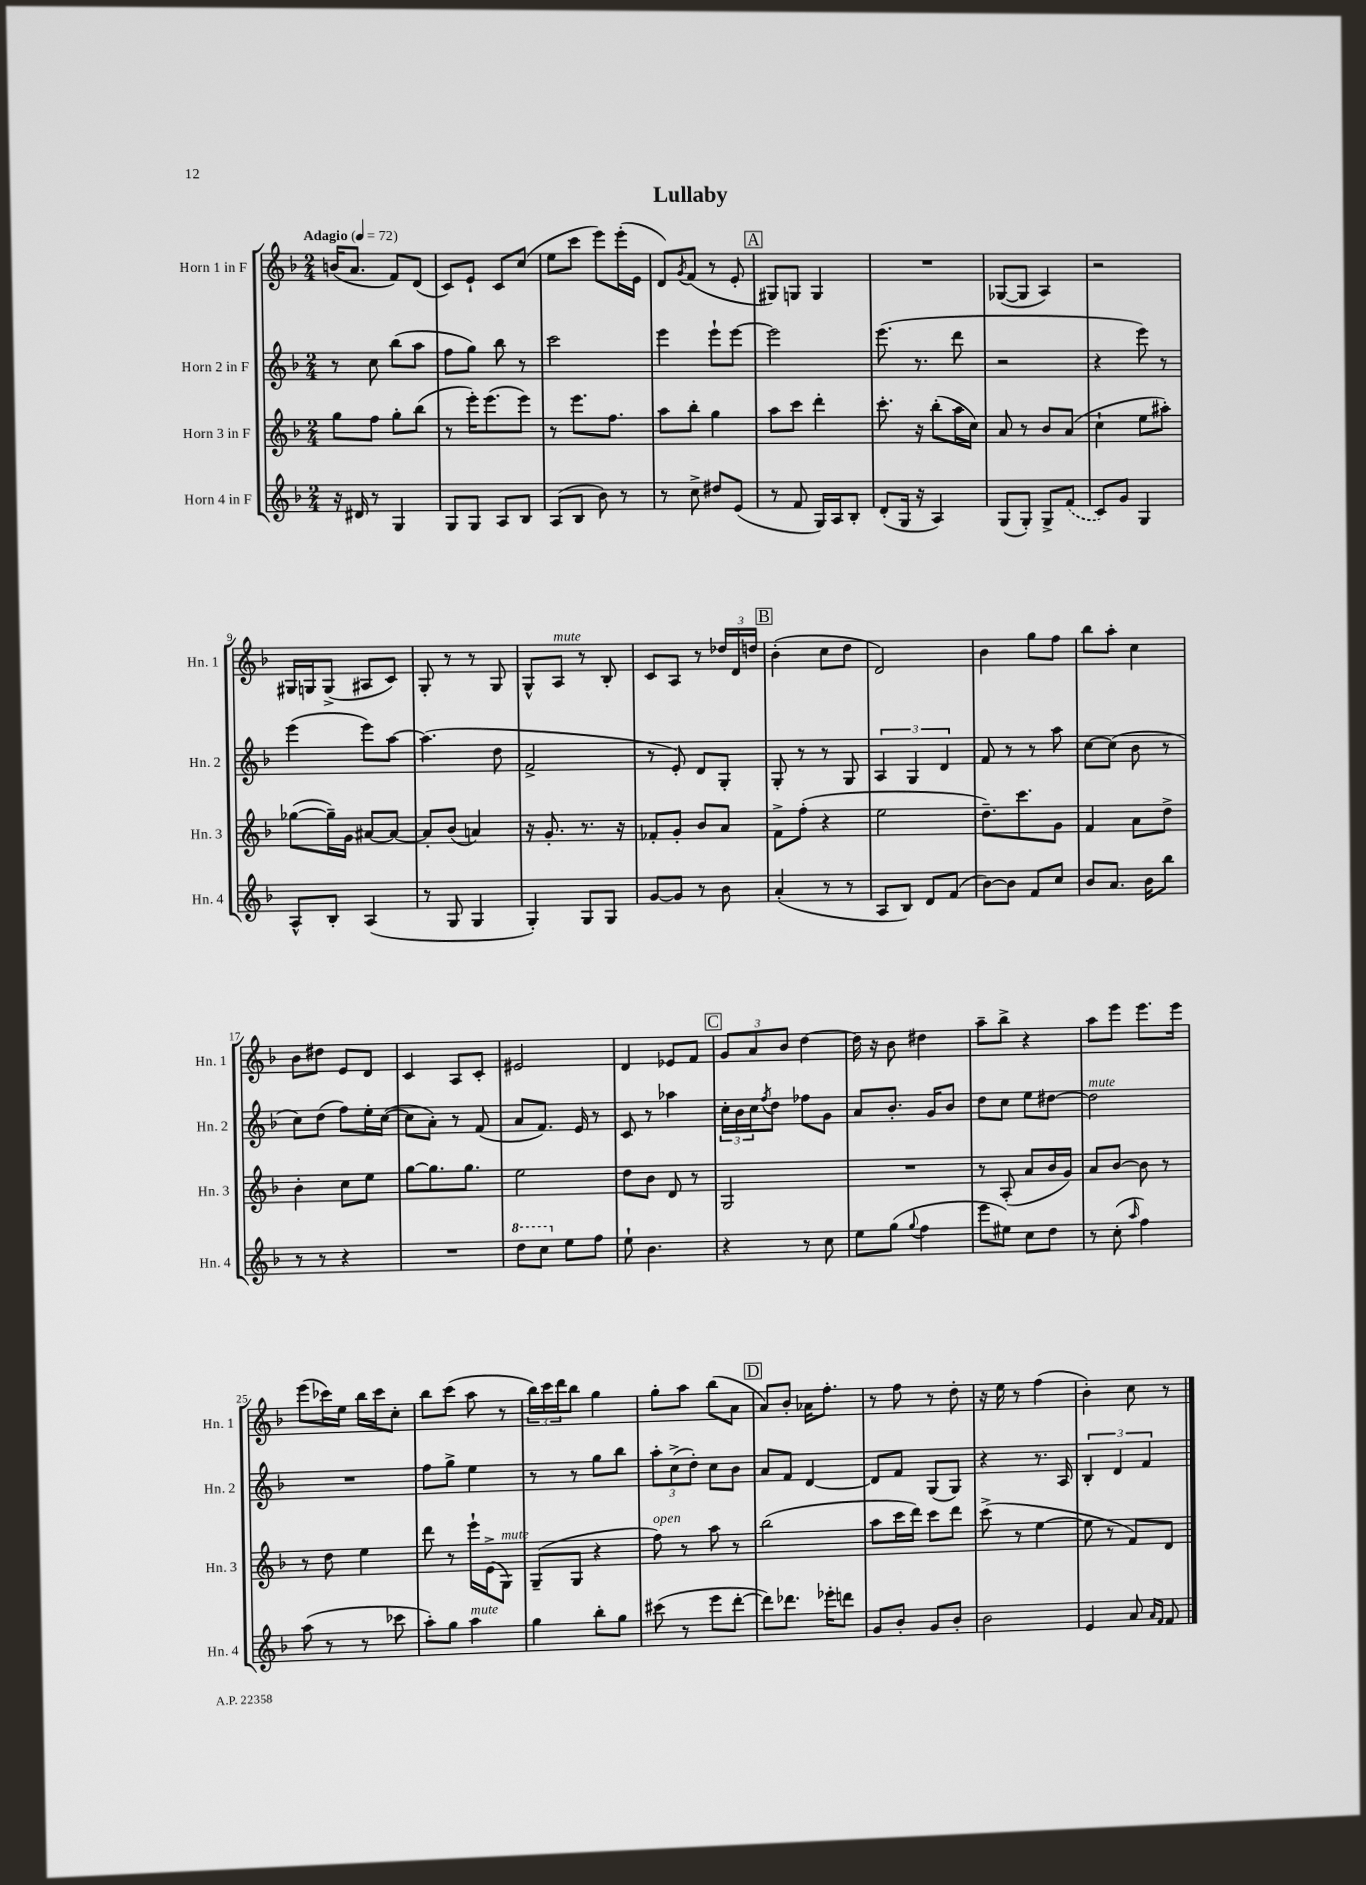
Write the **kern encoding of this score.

**kern	**kern	**kern	**kern
*part4	*part3	*part2	*part1
*staff4	*staff3	*staff2	*staff1
*I"Horn 4 in F	*I"Horn 3 in F	*I"Horn 2 in F	*I"Horn 1 in F
*I'Hn. 4	*I'Hn. 3	*I'Hn. 2	*I'Hn. 1
*clefG2	*clefG2	*clefG2	*clefG2
*k[b-]	*k[b-]	*k[b-]	*k[b-]
*M2/4	*M2/4	*M2/4	*M2/4
*MM72	*MM72	*MM72	*MM72
=1	=1	=1	=1
!	!	!	!LO:TX:a:B:t=Adagio
16r	8gg\L	8r	(16bn/KL
16d#X/	.	.	8.a/J
8r	8ff\J	8cc\	.
4G/	8gg'\L	(8bb-\L	8f/L)
.	(8bb-\J	8aa\J	(8d/J
=2	=2	=2	=2
8G/L	8r	8ff\L	8c/L)
8G/J	16eee'\KL)	8gg\J)	8e`/J
.	(8.eee\	.	.
8A/L	.	8bb-\	8c/L
8B-/J	8eee\J)	8r	(8cc/J
=3	=3	=3	=3
(8A/L	8r	2ccc\	8ee\L
8B-/J	8.eee\L	.	8ccc\J
8b-\)	.	.	8eee\L)
.	8.ff\J	.	.
8r	.	.	(16eee'\L
.	.	.	16e\JJ
=4	=4	=4	=4
8r	8aa\L	4eee\	8d/L)
.	.	.	8qg/
8cc^\	8bb-'\J	.	(8f/J
8dd#X/L	4gg\	8eee`\L	8r
(8e/J	.	[8eee\J	8e'/
!!LO:REH:place=s1:t=A
=5	=5	=5	=5
8r	8aa\L	2eee\]	8G#X/L)
8f/	8ccc\J	.	8Gn/J
16G/LL)	4ddd'\	.	4G/
16A/J	.	.	.
8B-'/J	.	.	.
=6	=6	=6	=6
(8d'/L	8.ccc'\	(8.eee\	2r
16G/Jk	.	.	.
16r	16r	8.r	.
4A/)	(8bb-'\L	.	.
.	16aa\L	8ddd\	.
.	16cc\JJ)	.	.
=7	=7	=7	=7
(8G/L	8a/	2r	([8G-X/L
8G'/J)	8r	.	8G-/J]
8G^/L	8b-/L	.	4A/)
(8f/J	(8a/J	.	.
=8	=8	=8	=8
8c/L)	4cc`\	4r	2r
8g/J	.	.	.
4G/	8ee\L	8eee\)	.
.	8aa#X'\J)	8r	.
!!LO:LB:g=z
=9	=9	=9	=9
8A^^/L	([8gg-X\L	(4eee\	16G#X/LL
.	.	.	16Gn/J
8B-'/J	16gg-~\L])	.	(8G^/J
.	16g\JJ	.	.
(4A/	[8a#X/L	8eee\L)	8A#X/L
.	8a#/J_	[8aa\J	8c/J)
=10	=10	=10	=10
8r	8a#'/L]	(4.aa\]	8G'/
8G/	(8b-/J	.	8r
4G/	4an/)	.	8r
.	.	8dd\	8G/
=11	=11	=11	=11
4G'/)	16r	2f^/	8G^^/L
.	8.g'/	.	.
!	!	!	!LO:TX:a:i:t=mute
.	.	.	8A/J
8G/L	8.r	.	8r
8G/J	.	.	8B-'/
.	16r	.	.
=12	=12	=12	=12
[8g/L	8f-X'/L	8r	8c/L
8g/J]	8g'/J	8e'/)	8A/J
8r	8b-/L	8d/L	8r
8b-\	8a/J	8G'/J	24dd-X/LL
.	.	.	24d/
.	.	.	24ddn/JJ
!!LO:REH:place=s1:t=B
=13	=13	=13	=13
(4a'/	8f^\L	8G'/	(4b-'\
.	(8ff'\J	8r	.
8r	4r	8r	8cc\L
8r	.	8G/	8dd\J
=14	=14	=14	=14
8A/L	2ee\	6A/	2d/)
8B-/J)	.	.	.
.	.	6G/	.
8d/L	.	.	.
.	.	6d/	.
(8f/J	.	.	.
=15	=15	=15	=15
[8b-\L)	8.dd~\L)	8f/	4b-\
8b-\J]	.	8r	.
.	8.ccc\	.	.
8f/L	.	8r	8gg\L
8cc/J	8g\J	8aa\	8ff\J
=16	=16	=16	=16
8b-/L	4f/	[8cc\L	8bb-\L
8.a/J	.	(8cc\J]	8aa'\J
.	8a\L	8b-\	4cc\
16b-\KL	.	.	.
8bb-\J	8dd^\J	8r	.
!!LO:LB:g=z
=17	=17	=17	=17
8r	4b-'\	8cc\L)	8b-\L
8r	.	(8dd\J	8dd#X\J
4r	8cc\L	8ff\L)	8e/L
.	8ee\J	16ee'\L	8d/J
.	.	([16cc\JJ	.
=18	=18	=18	=18
2r	[8gg\L	8cc\L]	4c/
.	8.gg\]	8a'\J)	.
.	.	8r	8A/L
.	8.gg\J	.	.
.	.	(8f/	8c'/J
=19	=19	=19	=19
*8va	*	*	*
8ddd\L	2ee\	8a/L	2e#X/
8ccc\J	.	8.f/J)	.
*X8va	*	*	*
8ee\L	.	.	.
.	.	16e/	.
8ff\J	.	8r	.
=20	=20	=20	=20
8ee`\	8dd\L	8c/	4d/
4.b-\	8b-\J	8r	.
.	8d/	4aa-X\	8e-X/L
.	8r	.	8f/J
!!LO:REH:place=s1:t=C
=21	=21	=21	=21
4r	2G/	24cc'\LL	12g/L
.	.	24b-\	.
.	.	24cc\J	12a/
.	.	8qff/	.
.	.	8dd\J	.
.	.	.	12b-/J
8r	.	8ff-X\L	[4dd\
8cc\	.	8g\J	.
=22	=22	=22	=22
8ee\L	2r	8a/L	16dd\]
.	.	.	16r
(8gg\J	.	8.b-'/J	8b-\
8qqgg/	.	.	.
4ff\	.	.	4dd#X\
.	.	16g/KL	.
.	.	8b-/J	.
=23	=23	=23	=23
8eee\L	8r	8dd\L	8aa~\L
8ee#X\J)	(8A'/	8cc\J	8bb-^\J
8cc\L	8a/L	8ee\L	4r
8dd\J	16b-/L	[8dd#X\J	.
.	16g/JJ)	.	.
=24	=24	=24	=24
!	!	!LO:TX:a:i:t=mute	!
8r	8a/L	2dd#\]	8aa\L
(8cc'\	[8b-/J	.	8eee\J
16qqaa/	.	.	.
4ff\)	8b-\]	.	8.eee\L
.	8r	.	.
.	.	.	16eee\Jk
!!LO:LB:g=z
=25	=25	=25	=25
(8aa\	8r	2r	(8eee\L
8r	8dd\	.	16ccc-X\L)
.	.	.	16ee\JJ
8r	4ee\	.	16bb-\LL
.	.	.	16ccc-\J
8ccc-X\	.	.	8cc'\J
=26	=26	=26	=26
8aa'\L)	8ddd\	8ff\L	8bb-\L
8gg\J	8r	8gg^\J	(8ccc\J
!LO:TX:a:i:t=mute	!	!	!
4aa\	16eee`\LL	4ee\	8aa\
.	(16e^\J	.	.
!	!LO:TX:a:i:t=mute	!	!
.	8G\J)	.	8r
=27	=27	=27	=27
4gg\	(8G~/L	8r	24bb-\LL)
.	.	.	24ccc\
.	.	.	24ddd\J
.	8G/J	8r	8bb-\J
8bb-'\L	4r	8gg\L	4gg\
8gg\J	.	8bb-\J	.
=28	=28	=28	=28
!	!LO:TX:a:i:t=open	!	!
(8ccc#X\	8ff\)	12aa'\L	8gg'\L
.	.	(12cc^\	.
8r	8r	.	8aa\J
.	.	12dd'\J)	.
8eee\L	8aa\	8cc\L	(8bb-\L
[8ddd'\J	8r	8b-\J	8a\J
!!LO:REH:place=s1:t=D
=29	=29	=29	=29
8ddd\L])	(2bb-\	8a/L	8a/L)
8.ddd-X\J	.	8f/J	8b-'/J
.	.	[4d/	16a-X\KL
16eee-X'\KL	.	.	8.ff'\J
8dddn\J	.	.	.
=30	=30	=30	=30
8g/L	8aa\L	8d/L]	8r
8b-'/J	16ccc\L	8f/J	8ff\
.	16ddd\JJ)	.	.
8g/L	8ccc\L	(8G/L	8r
8b-'/J	8ddd\J	8G/J)	8dd'\
=31	=31	=31	=31
2b-\	(8ccc^\	4r	16r
.	.	.	16ee\
.	8r	.	8r
.	[4ee\	8.r	(4ff\
.	.	16A/	.
=32	=32	=32	=32
4e/	8ee\]	6B-'/	4b-'\)
.	8r	.	.
.	.	6d/	.
8a/	8f/L)	.	8cc\
.	.	6f/	.
16qqa/LL	.	.	.
16qqf/JJ	.	.	.
8f/	8d/J	.	8r
==	==	==	==
*-	*-	*-	*-
